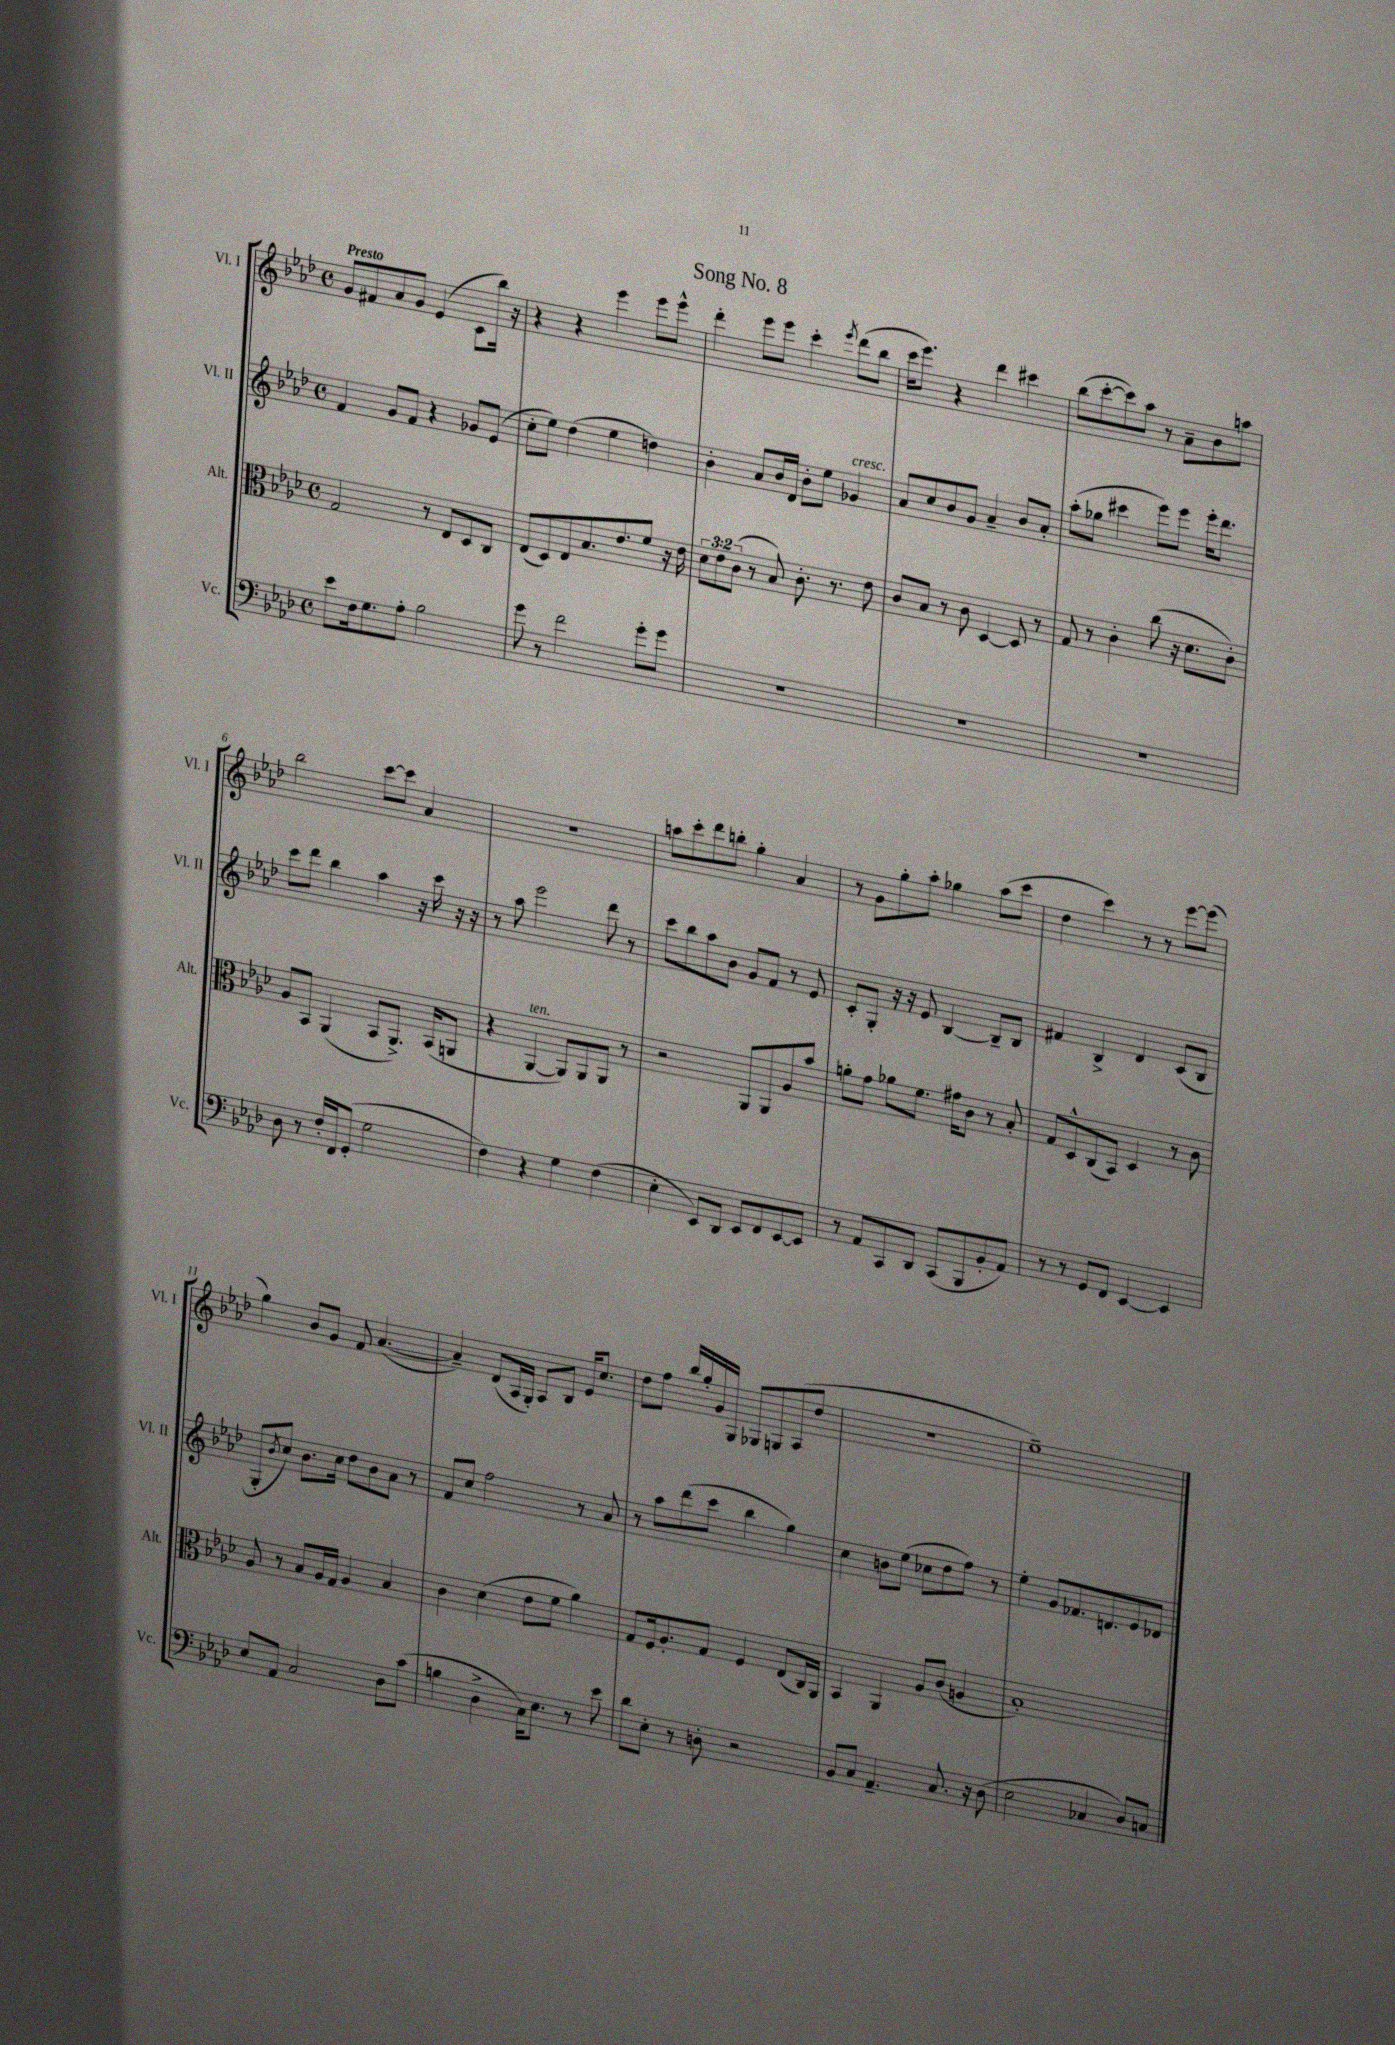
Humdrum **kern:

**kern	**kern	**kern	**kern
*staff4	*staff3	*staff2	*staff1
*clefF4	*clefC3	*clefG2	*clefG2
*k[b-e-a-d-]	*k[b-e-a-d-]	*k[b-e-a-d-]	*k[b-e-a-d-]
*M4/4	*M4/4	*M4/4	*M4/4
*met(c)	*met(c)	*met(c)	*met(c)
8e-	2G	4f	8g
16F	.	.	8f#
8.G	.	.	.
.	.	8g	8a-
8A-'	.	8f	8g
2B-	8r	4r	(4e-
.	8E-	.	.
.	8D-	8g-	8c
.	8C	(8e-	16bb-)
.	.	.	16r
=	=	=	=
8g	(8E-	8cc'	4r
8r	8D-)	8ee-)	.
2f	8E-	(4dd-	4r
.	8.B-	.	.
.	.	4ee-	4eee-
.	8.e-	.	.
8g'	8f	4dd)	8eee-
8g	16r	.	8eee-^^
.	16e-	.	.
=	=	=	=
1r	12d-	4b-'	4ddd-'
.	12e-	.	.
.	(12c	.	.
.	8r	8a-	8eee-
.	8B-)	16b-	8eee-
.	.	16d-	.
.	8.c'	8b-'	4ccc'
.	.	8ee-	.
.	8.r	.	.
.	.	.	8qeee-
.	.	4g-	(8ddd-
.	8e-	.	8bb-
=	=	=	=
1r	8c	8a-	16ccc
.	.	.	8.eee-)
.	8B-	8cc	.
.	8r	8b-	4r
.	8c	8g	.
.	[4D-	4a-~	4ddd-
.	8D-]	8b-	4ccc#
.	8r	8a-'	.
=	=	=	=
1r	8G	(8aa-'	(8bb-
.	8r	8gg-	[8ccc'
.	4c'	4ccc#	8ccc])
.	.	.	8aa-
.	(8cc	8eee-)	8r
.	16r	8eee-	8a-~
.	8.d-	.	.
.	.	16eee-'	8b-
.	.	8.ddd-	.
.	8c')	.	8aa
=	=	=	=
8D-	8A-	8ccc	2bb-
8r	8BB-	8ddd-	.
16F'	(4AA-	4bb-	.
16FF	.	.	.
(8GG'	.	.	.
2G	8BB-	4aa-	[8ccc
.	8.AA-^)	.	8ccc]
.	.	16r	4a-
.	(16BB-	16ccc	.
.	8AA	16r	.
.	.	16r	.
=	=	=	=
4F)	4r	8r	1r
.	.	8aa-	.
4r	[4AA-	2eee-	.
4G	8AA-])	.	.
.	8AA-	.	.
(4F	8AA-	8ddd-	.
.	8r	8r	.
=	=	=	=
4E-'	2r	8ccc	8aa
.	.	8bb-	8ccc'
8EE-)	.	8aa-	8ddd-
8DD-	.	8b-	8bb'
8EE-	8AA-	8g	4gg'
8FF	8AA-	8f	.
[8EE-	8A-	8r	4a-
8EE-]	8b-	8e-	.
=	=	=	=
8r	8a'	8c'	8r
8AA-	8g	8G'	8g
8CC	8a-	16r	8gg'
.	.	16r	.
8DD-	8.f	8e-	8aa-'
(8CC	.	[4B-	4gg-
.	16g#	.	.
8BBB-	8c	.	.
8BB-'	8r	8B-~]	(8aa-
8AA-)	8B-'	8B-	8ccc
=	=	=	=
8r	8G	4f#	4dd-
8r	8D-^^	.	.
8GG	(8C	4B-^	4ccc)
8FF	8BB-)	.	.
[4EE-	4D-	4d-	8r
.	.	.	8r
4EE-]	8r	(8c	[8eee-
.	8c	8B-	(8eee-]
=	=	=	=
8E-	8A-	8G'	4gg)
.	.	8qb-	.
8AA-	8r	8cc)	.
2C	8B-	8.b-	8b-
.	16A-	.	8g
.	16G	16cc	.
.	4A-	8dd-	8f
.	.	8b-	([4.a-
8D-	4B-	8a-	.
(8c	.	8r	.
=	=	=	=
4B	4c	8f	4a-~])
.	.	8cc	.
4D-^	(4d-	2ff	(8d-
.	.	.	16A-
.	.	.	16G')
16C)	8e-	.	8A-
8.E-	.	.	.
.	8f	.	8B-
8r	4a-)	8r	16e-
.	.	.	8.cc
8e-	.	8a-	.
=	=	=	=
8d-	8G	8r	8dd-
8E-'	16F	8aa-	8ff
.	8.A-'	.	.
8r	.	(8ddd-	16bb-
.	.	.	16gg'
8D'	8G	8ccc	16g
.	.	.	16G
2r	4F	4bb-	8G-
.	.	.	8G
.	(8E-	4gg)	(8A-
.	16C)	.	8dd-
.	16AA-	.	.
=	=	=	=
8BB-	4BB-	4cc	1r
8C	.	.	.
4.AA-~	4AA-	8b	.
.	.	(8ee-	.
.	8A-	8cc-	.
8.C	(8c	8dd-	.
.	4A	8ff)	.
16r	.	.	.
(8D-	.	8r	.
=	=	=	=
2E-	1B-')	4ee-'	1ee-~)
.	.	8g	.
.	.	8.f-	.
4C-	.	.	.
.	.	8.d	.
8D-)	.	8e-	.
8C	.	8d-	.
==	==	==	==
*-	*-	*-	*-
